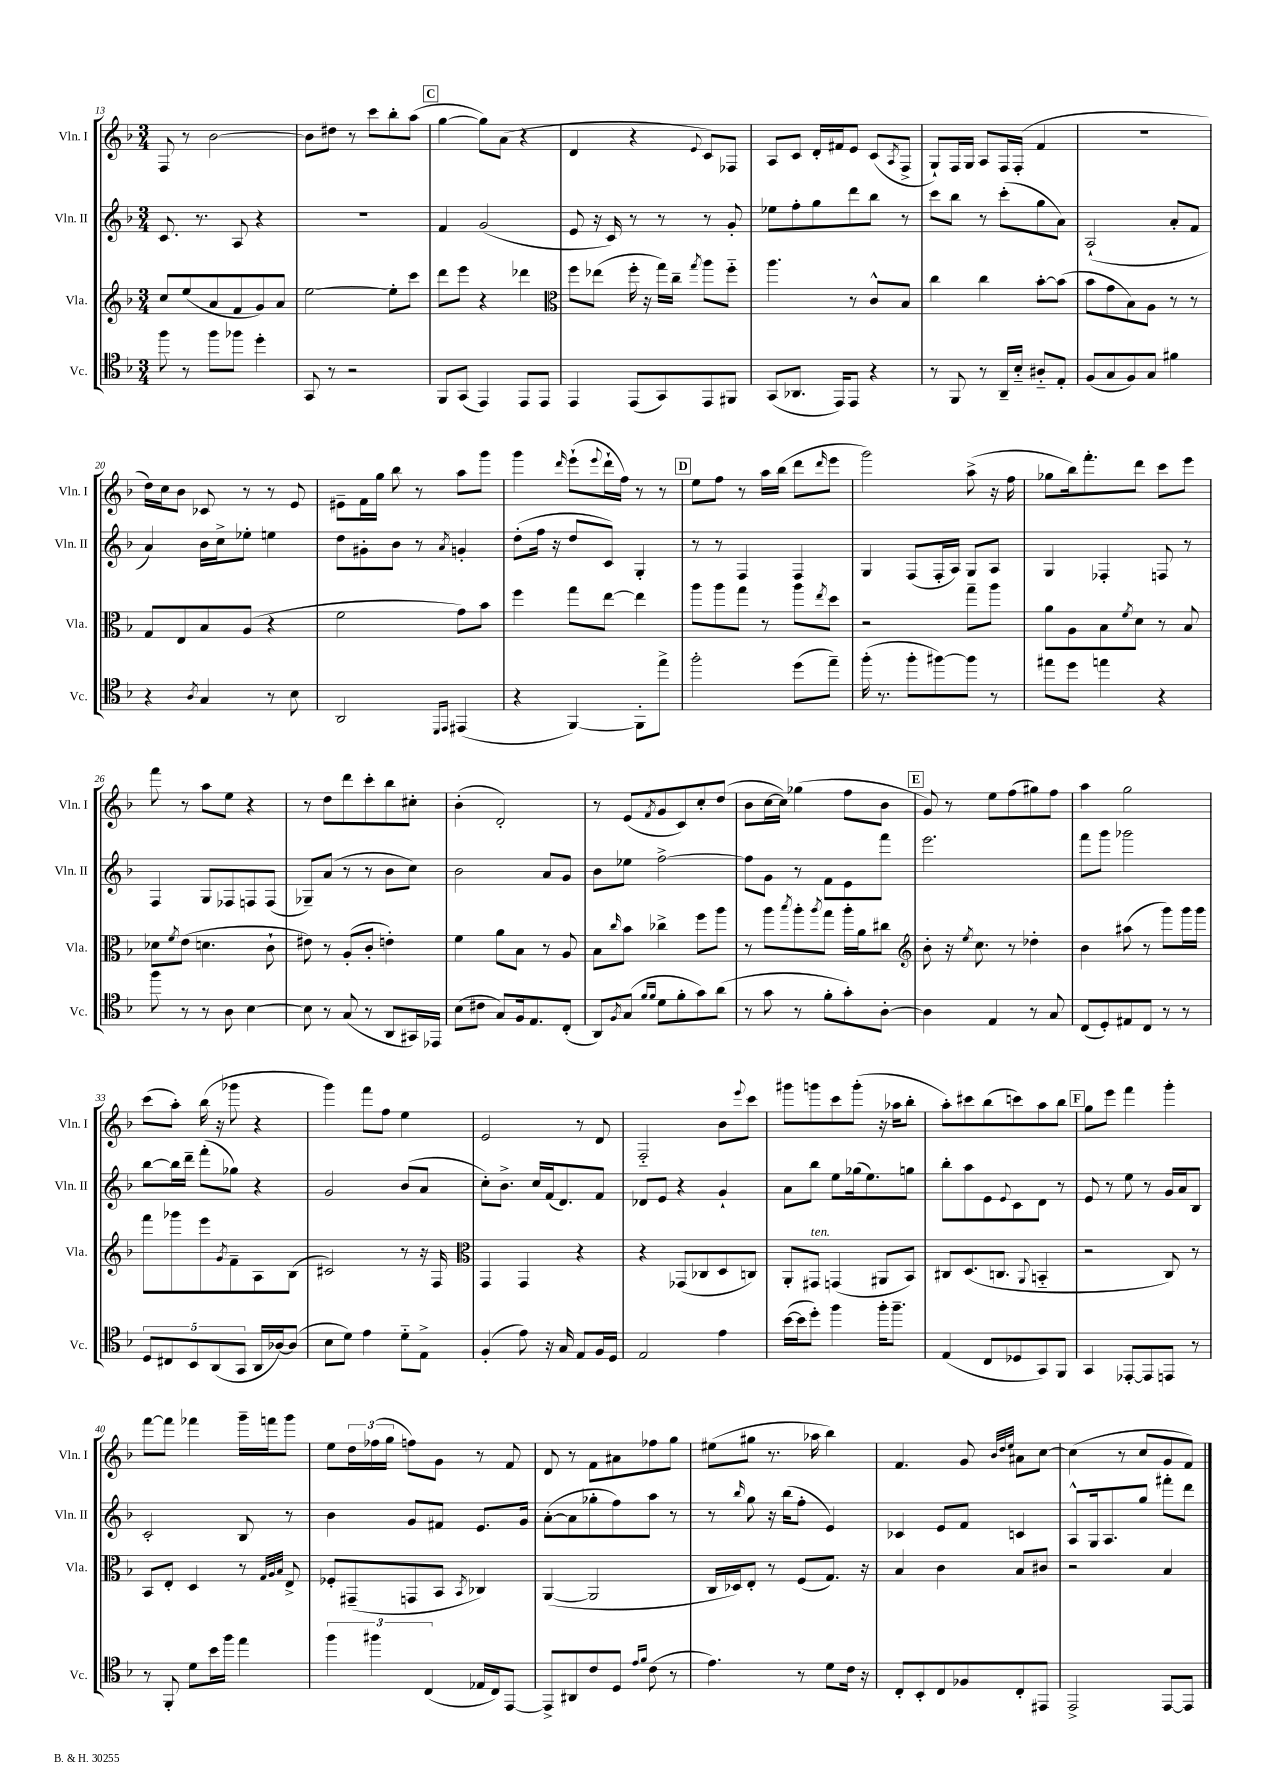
<<
\new StaffGroup <<
\new Staff = "s0" \with { instrumentName = "Vln. I" shortInstrumentName = "Vln. I" } {
    \clef treble \key f \major \numericTimeSignature \time 3/4
    f8 r8 bes'2~ |
    bes'8 dis''8 r8 c'''8 bes''8-. a''8( |
    \mark \markup { \box "C" } g''4~ g''8) a'8( r4 |
    d'4 r4 \appoggiatura { e'8 } c'8) fes8 |
    a8 c'8 d'16-. fis'16 e'8 c'8( \acciaccatura { a8 } f8-> |
    g8-!) f16 g16 a8 f16 f16-.( f'4 |
    R2. |
    d''16) c''16 bes'8 ces'8 r8 r8 e'8 |
    eis'8-- f'16 g''16 bes''8 r8 a''8 g'''8 |
    g'''4 \grace { d'''16 } e'''8-!( \appoggiatura { e'''8 } d'''16-! f''16) r8 r8 |
    \mark \markup { \box "D" } e''8 f''8 r8 a''16 bes''16( d'''8 \grace { d'''16 } e'''8 |
    g'''2) a''8->( r16 f''16 |
    ges''8 bes''16) f'''8.-. d'''8 c'''8 e'''8 |
    f'''8 r8 a''8 e''8 r4 |
    r8 d''8 d'''8 c'''8-. bes''8 cis''8-. |
    bes'4-.( d'2-.) |
    r8 e'8( \acciaccatura { f'8 } g'8 c'8) c''8-. d''8( |
    bes'8 c''16~ c''16) ges''4( f''8 bes'8 |
    \mark \markup { \box "E" } g'8) r8 e''8 f''8( gis''8) f''8 |
    a''4 g''2 |
    c'''8( a''8-.) bes''16( r16 ges'''8 r4 |
    g'''4) f'''8 f''8 e''4 |
    e'2 r8 d'8 |
    f2-_ bes'8 \appoggiatura { e'''8 } c'''8 |
    gis'''8 g'''8 c'''8 g'''8-.( r16 aes''16 bes''8-. |
    a''8-.) cis'''8 bes''8( c'''8) a''8 bes''8 |
    \mark \markup { \box "F" } g''8 e'''8 f'''4 g'''4-. |
    f'''8~ f'''8 fes'''4 g'''16-- f'''16 g'''8 |
    e''8 \tuplet 3/2 { d''16 fes''16( g''16 } f''8) g'8 r8 f'8 |
    d'8 r8 f'8 ais'8 fes''8 g''8 |
    eis''8( gis''8 r8. aes''16 bes''4) |
    f'4. g'8 \grace { bes'32 d''32 e''32 } ais'8 c''8~ |
    c''4( r8 c''8 g'8 f'8) \bar "|." |
}
\new Staff = "s1" \with { instrumentName = "Vln. II" shortInstrumentName = "Vln. II" } {
    \clef treble \key f \major \numericTimeSignature \time 3/4
    c'8. r8. a8 r4 |
    R2. |
    \mark \markup { \box "C" } f'4 g'2( |
    e'8 r16 c'16) r8 r8 r8 g'8-. |
    ees''8 f''8-. g''8 d'''8 bes''8 r8 |
    c'''8 bes''8 r8 c'''8-.( g''8 a'8) |
    a2-!( a'8-. f'8 |
    a'4) bes'16 c''16-> ees''8-. e''4 |
    d''8 gis'8-. bes'8 r8 \acciaccatura { a'8 } g'4-. |
    d''8-.( f''16 r16 d''8 c'8) g4-. |
    \mark \markup { \box "D" } r8 r8 f4 f4 |
    g4 f8( f16-. a16) g8 a8 |
    g4 fes4-. f8 r8 |
    f4 g8 fes8 f8 f8( |
    ges8--) a'8( r8 r8 bes'8 c''8) |
    bes'2 a'8 g'8 |
    bes'8 ees''8 f''2~-> |
    f''8 g'8 r8 f'8 e'8 f'''8 |
    \mark \markup { \box "E" } e'''2. |
    f'''8 g'''8 ges'''2 |
    bes''8~ bes''16 d'''16-- f'''8-.( ges''8) r4 |
    g'2 bes'8( a'8 |
    c''8-.) bes'8.-> c''16 f'16( d'8.) f'8 |
    des'8 e'8 r4 g'4-! |
    a'8 bes''8 e''8 ges''16( e''8.) g''8 |
    bes''8-. a''8 e'8 \appoggiatura { e'8 } c'8 d'8 r8 |
    \mark \markup { \box "F" } e'8 r8 e''8 r8 g'16 a'16 bes8 |
    c'2-. bes8 r8 |
    bes'4 g'8 fis'8 e'8. g'16 |
    a'8~-.( a'8 ges''8-. f''8) a''8 r8 |
    r8 \grace { bes''16 } g''8 r16 bes''16( f''8-. e'4) |
    ces'4 e'8 f'8 c'4 |
    a8-^ g16 a8. g''8 fis'''8-. d'''8 \bar "|." |
}
\new Staff = "s2" \with { instrumentName = "Vla." shortInstrumentName = "Vla." } {
    \clef treble \key f \major \numericTimeSignature \time 3/4
    c''8 e''8( a'8 f'8 g'8) a'8 |
    e''2~ e''8-. c'''8 |
    \mark \markup { \box "C" } d'''8 e'''8 r4 des'''4 |
    \clef alto f''8 ees''8( f''16-. r16 g''16) c''16-- \acciaccatura { g''8 } a''8 f''8-_ |
    a''4. r8 c'8-^ bes8 |
    c''4 c''4 bes'8~-. bes'8( |
    bes'8 g'8 bes8) a8 r8 r8 |
    g8 e8 bes8 a8( r4 |
    f'2 g'8) bes'8 |
    f''4 g''8 e''8~ e''4 |
    \mark \markup { \box "D" } a''8 a''8 g''8 r8 a''8 \acciaccatura { e''8 } d''8 |
    r2 g''8-- a''8 |
    a'8 a8 bes8 \acciaccatura { f'8 } d'8 r8 bes8 |
    des'8 \acciaccatura { f'8 } e'8( d'4. c'8-! |
    eis'8) r8 a8-.( c'8-. e'4-.) |
    f'4 a'8 bes8 r8 a8 |
    bes8 \grace { c''16 } bes'8 ces''4-> f''8 a''8 |
    r8 a''8 \acciaccatura { bes''8 } a''8-. \acciaccatura { a''8 } g''8 a''16-. a'16 cis''8 |
    \mark \markup { \box "E" } \clef treble bes'8-. r16 \acciaccatura { e''8 } c''8. r8 des''4-. |
    bes'4 ais''8( r8 g'''8) g'''16 g'''16 |
    f'''8 ges'''8 e'''8 \acciaccatura { g'8 } f'8-- a8 bes8( |
    cis'2) r8 r16 f16 |
    \clef alto g,4 g,4 r4 |
    r4 ges,8( ces8 d8 c8) |
    a,8-. gis,8^\markup { \italic "ten." } g,4( ais,8 bes,8) |
    cis8 d8.( c8. \appoggiatura { a,8 } b,4-_ |
    \mark \markup { \box "F" } r2 c8) r8 |
    bes,8 e8-. d4 r8 \grace { g32 a32 bes32 } e8-> |
    fes8-. gis,8--( g,8 bes,8 \acciaccatura { bes,8 } ces4) |
    a,4~( a,2 |
    c16 des16) e8-. r8 f8( g8.) r16 |
    bes4 c'4 bes8 cis'8 |
    r2 bes4 \bar "|." |
}
\new Staff = "s3" \with { instrumentName = "Vc." shortInstrumentName = "Vc." } {
    \clef tenor \key f \major \numericTimeSignature \time 3/4
    f''8 r8 f''8 fes''8 d''4-. |
    g,8 r8 r2 |
    \mark \markup { \box "C" } f,8 g,8( e,4) e,8 e,8 |
    e,4 e,8( g,8) e,8 fis,8 |
    g,8( aes,8. e,16) e,8 r4 |
    r8 f,8 r8 a,16-- bes16-_ ais8-_ e8-. |
    f8( g8 f8) g8 fis'4 |
    r4 \acciaccatura { a8 } g4 r8 bes8 |
    a,2 \grace { d,16 e,16 } eis,4( |
    r4 f,4~) f,8-. e''8-> |
    \mark \markup { \box "D" } f''2-. d''8( e''8--) |
    f''16-.( r8. f''8-. fis''8~) fis''8 r8 |
    eis''8 d''8 e''4 r4 |
    f''8 r8 r8 a8 bes4~ |
    bes8 r8 g8( r8 a,8 gis,16) ees,16 |
    bes8( cis'8 g8) f16 e8. c8-.( |
    a,8) \acciaccatura { f8 } g8( \grace { f'16 f'16 } d'8 f'8-. g'8) a'8( |
    r8 g'8 r8 f'8-. g'8-.) a8~-. |
    \mark \markup { \box "E" } a4 e4 r8 g8 |
    c8( d8-.) eis8 c8 r8 r8 |
    \tuplet 5/4 { d8 cis8 bes,8 a,8( g,8 } a,16 aes16~) aes8( |
    bes8 d'8) e'4 d'8-_ e8-> |
    f4-.( e'8) r16 g16 e8 f16 d16 |
    e2 e'4 |
    bes'16~( bes'16 d''8-.) f''4 f''16-. f''8.-- |
    e4( c8 des8 g,8) f,8 |
    \mark \markup { \box "F" } g,4 ees,8~-. ees,8 e,8 r8 |
    r8 f,8-. d'8 bes'16 f''16 e''4 |
    \tuplet 3/2 { f''4 fis''4 c4( } ees16 c16) e,8~ |
    e,8-> ais,8 c'8 d8 \grace { e'16 f'16 } c'8( r8 |
    e'4.) r8 d'8 c'16 r16 |
    c8-. bes,8-. c8 fes8 c8-. eis,8 |
    e,2-> e,8~ e,8 \bar "|." |
}
>>
>>
\layout { \context { \Score currentBarNumber = #13 } }
